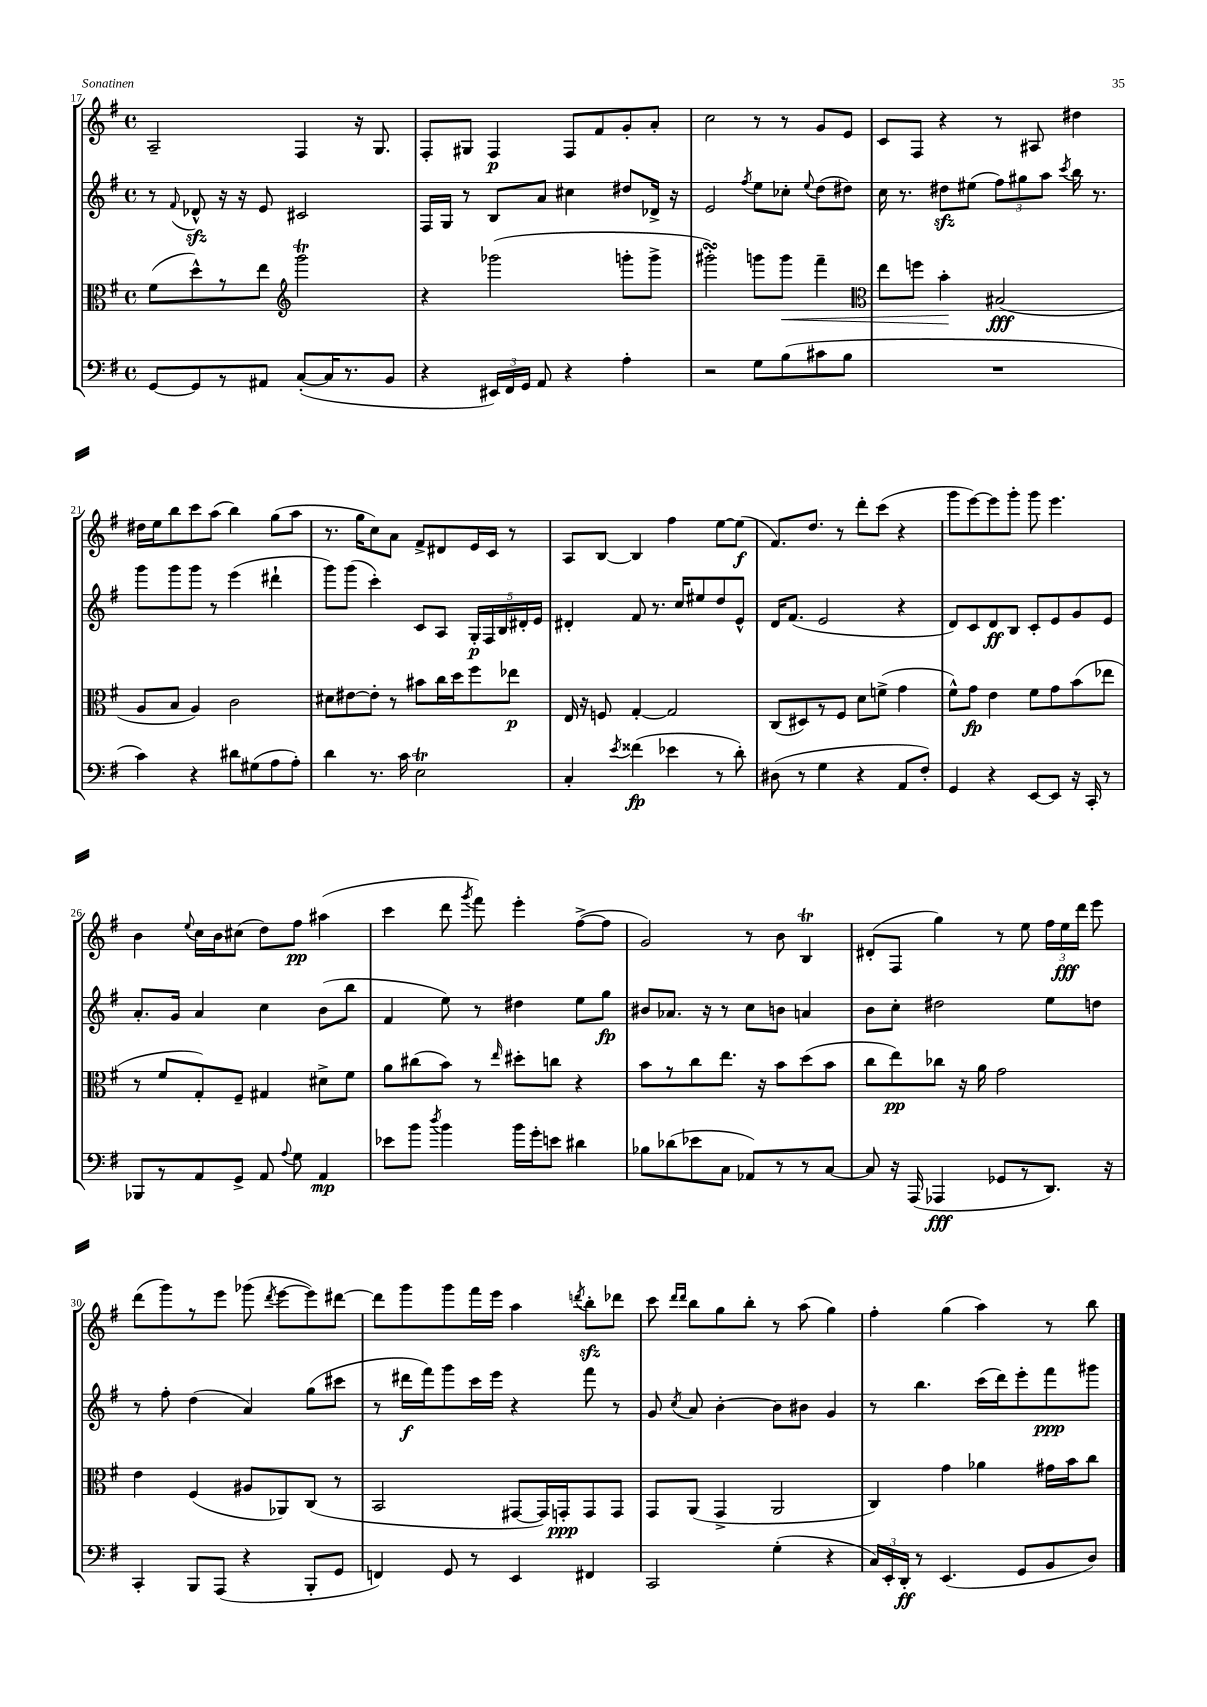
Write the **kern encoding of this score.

**kern	**dynam	**kern	**dynam	**kern	**dynam	**kern	**dynam
*part4	*part4	*part3	*part3	*part2	*part2	*part1	*part1
*staff4	*staff4	*staff3	*staff3	*staff2	*staff2	*staff1	*staff1
*clefF4	*	*clefC3	*	*clefG2	*	*clefG2	*
*k[f#]	*	*k[f#]	*	*k[f#]	*	*k[f#]	*
*M4/4	*	*M4/4	*	*M4/4	*	*M4/4	*
*met(c)	*	*met(c)	*	*met(c)	*	*met(c)	*
=17	=17	=17	=17	=17	=17	=17	=17
[8GG/L	.	(8f#\L	.	8r	.	2A~/	.
.	.	.	.	8qqf#/	.	.	.
8GG/]	.	8dd^^\)	.	8d-Xzz^^/	.	.	.
8r	.	8r	.	16r	.	.	.
.	.	.	.	16r	.	.	.
8AA#X/J	.	8ee\J	.	8e/	.	.	.
*	*	*clefG2	*	*	*	*	*
([8C'/L	.	2gggT\	.	2c#X/	.	4F#/	.
16C/K]	.	.	.	.	.	.	.
8.r	.	.	.	.	.	.	.
.	.	.	.	.	.	16r	.
.	.	.	.	.	.	8.G/	.
8BB/J	.	.	.	.	.	.	.
=18	=18	=18	=18	=18	=18	=18	=18
4r	.	4r	.	16F#/LL	.	8F#'/L	.
.	.	.	.	16G/JJ	.	.	.
.	.	.	.	8r	.	8G#X/J	.
24EE#X/LL)	.	(2ggg-X\	.	8B/L	.	4F#/	p
24FF#/	.	.	.	.	.	.	.
24GG/JJ	.	.	.	.	.	.	.
8AA/	.	.	.	8a/J	.	.	.
4r	.	.	.	4cc#X\	.	8F#/L	.
.	.	.	.	.	.	8f#/	.
4A'\	.	8gggn'\L	.	8dd#X/L	.	8g'/	.
.	.	8ggg^\J	.	16d-X^/Jk	.	8a'/J	.
.	.	.	.	16r	.	.	.
=19	=19	=19	=19	=19	=19	=19	=19
2r	.	2ggg#XsSsS'\)	.	2e/	.	2cc\	.
.	.	.	.	8qff#/	.	.	.
8G\L	.	8gggn\L	.	8ee\L	.	8r	.
!	!	!	!LO:HP:b	!	!	!	!
(8B\	.	8ggg\J	<	8cc-X'\J	.	8r	.
.	.	.	.	8qqee/	.	.	.
8c#X\	.	4fff#~\	.	(8dd\L	.	8g/L	.
8B\J	.	.	.	8dd#X\J)	.	8e/J	.
=20	=20	=20	=20	=20	=20	=20	=20
*	*	*clefC3	*	*	*	*	*
1r	.	8ee\L	.	16cc\	.	8c/L	.
.	.	.	.	8.r	.	.	.
.	.	8ffn\J	.	.	.	8F#/J	.
.	.	4b'\	.	8dd#Xzz\L	.	4r	.
.	.	.	.	(8ee#X\J	.	.	.
.	.	(2B#X/	[ fff	12ff#\L)	.	8r	.
.	.	.	.	12gg#X\	.	.	.
.	.	.	.	.	.	8A#X/	.
.	.	.	.	12aa\J	.	.	.
.	.	.	.	8qccc/	.	.	.
.	.	.	.	16bb\	.	4dd#X\	.
.	.	.	.	8.r	.	.	.
!!LO:LB:g=z
=21	=21	=21	=21	=21	=21	=21	=21
4c\)	.	8A/L	.	8ggg\L	.	16dd#X\LL	.
.	.	.	.	.	.	16ee\J	.
.	.	8B/J	.	8ggg\	.	8bb\	.
4r	.	4A/)	.	8ggg\J	.	8ccc\	.
.	.	.	.	8r	.	(8aa\J	.
8d#X\L	.	2c\	.	(4eee\	.	4bb\)	.
(8G#X\	.	.	.	.	.	.	.
8A\	.	.	.	4ddd#X`\	.	(8gg\L	.
8A'\J)	.	.	.	.	.	8aa\J	.
=22	=22	=22	=22	=22	=22	=22	=22
4d\	.	8d#X\L	.	8ggg\L)	.	8.r	.
.	.	[8e#X\	.	(8ggg\J	.	.	.
.	.	.	.	.	.	16gg\KL	.
8.r	.	8e#'\J]	.	4ccc'\)	.	8cc\)	.
.	.	8r	.	.	.	8a\J	.
16c\	.	.	.	.	.	.	.
2ET\	.	8b#X\L	.	8c/L	.	8f#^/L	.
.	.	16cc\L	.	8A/J	.	8d#X/	.
.	.	16dd\J	.	.	.	.	.
.	.	8ff#\	.	20G'/LL	p	16e/L	.
.	.	.	.	20F#/	.	.	.
.	.	.	.	.	.	16c/JJ	.
.	.	.	.	20B/	.	.	.
.	.	8ee-X\J	p	.	.	8r	.
.	.	.	.	20d#X'/	.	.	.
.	.	.	.	20e/JJ	.	.	.
=23	=23	=23	=23	=23	=23	=23	=23
4C'/	.	16E/	.	4d#X'/	.	8A/L	.
.	.	16r	.	.	.	.	.
.	.	8Fn/	.	.	.	[8B/J	.
8qe/	.	.	.	.	.	.	.
(4f##X\	fp	[4G'/	.	8f#/	.	4B/]	.
.	.	.	.	8.r	.	.	.
4e-X\	.	2G/]	.	.	.	4ff#\	.
.	.	.	.	16cc/KL	.	.	.
.	.	.	.	8ee#X/	.	.	.
8r	.	.	.	8dd/	.	[8ee\L	.
8d'\)	.	.	.	8e^^/J	.	(8ee\J]	f
=24	=24	=24	=24	=24	=24	=24	=24
(8D#X\	.	(8C/L	.	16d/KL	.	8.f#/L)	.
.	.	.	.	(8.f#/J	.	.	.
8r	.	8D#X/)	.	.	.	.	.
.	.	.	.	.	.	8.dd/J	.
4G\	.	8r	.	2e/	.	.	.
.	.	8F#/J	.	.	.	8r	.
4r	.	8d\L	.	.	.	8ddd'\L	.
.	.	(8fn^\J	.	.	.	(8ccc\J	.
8AA/L	.	4g\	.	4r	.	4r	.
8F#'/J)	.	.	.	.	.	.	.
=25	=25	=25	=25	=25	=25	=25	=25
4GG/	.	8f#^^\L)	.	8d/L)	.	8ggg\L	.
.	.	8g\J	fp	8c/	.	[8eee\)	.
4r	.	4e\	.	8d/	ff	8eee\]	.
.	.	.	.	8B/J	.	8ggg'\J	.
[8EE/L	.	8f#\L	.	8c'/L	.	8ggg\	.
8EE/J]	.	8g\	.	8e/	.	4.eee\	.
16r	.	(8b\	.	8g/	.	.	.
16CC'/	.	.	.	.	.	.	.
8r	.	8ee-X\J	.	8e/J	.	.	.
!!LO:LB:g=z
=26	=26	=26	=26	=26	=26	=26	=26
8BBB-X/L	.	8r	.	8.a'/L	.	4b\	.
8r	.	8f#/L	.	.	.	.	.
.	.	.	.	16g/Jk	.	.	.
.	.	.	.	.	.	8qqee/	.
8AA/	.	8G'/)	.	4a/	.	16cc\LL	.
.	.	.	.	.	.	16b\J	.
8GG^/J	.	8F#~/J	.	.	.	(8cc#X\J	.
8AA/	.	4G#X/	.	4cc\	.	8dd\L)	.
8qqA/	.	.	.	.	.	.	.
8G\	.	.	.	.	.	8ff#\J	pp
4AA/	mp	8d#X^\L	.	(8b\L	.	(4aa#X\	.
.	.	8f#\J	.	8bb\J	.	.	.
=27	=27	=27	=27	=27	=27	=27	=27
8e-X\L	.	8a\L	.	4f#/	.	4ccc\	.
8b\J	.	(8cc#X\	.	.	.	.	.
8qdd/	.	.	.	.	.	.	.
4b\	.	8b\J)	.	8ee\)	.	8ddd\	.
.	.	.	.	.	.	8qggg/	.
.	.	8r	.	8r	.	8fff#\)	.
.	.	16qqee/	.	.	.	.	.
16b\LL	.	8dd#X'\L	.	4dd#X\	.	4eee'\	.
16g'\J	.	.	.	.	.	.	.
8en\J	.	8ccn\J	.	.	.	.	.
4d#X\	.	4r	.	8ee\L	.	([8ff#^\L	.
.	.	.	.	8gg\J	fp	8ff#\J]	.
=28	=28	=28	=28	=28	=28	=28	=28
8B-X\L	.	8b\L	.	8b#X/L	.	2g/)	.
(8d-X\	.	8r	.	8.a-X/J	.	.	.
8e-X\	.	8cc\	.	.	.	.	.
.	.	.	.	16r	.	.	.
8C\J	.	8.ee\J	.	8r	.	.	.
8AA-X/L)	.	.	.	8cc\L	.	8r	.
.	.	16r	.	.	.	.	.
8r	.	8b\L	.	8bn\J	.	8b\	.
8r	.	(8dd\	.	4an/	.	4Bt/	.
[8C/J	.	8b\J	.	.	.	.	.
=29	=29	=29	=29	=29	=29	=29	=29
8C/]	.	8cc\L	.	8b\L	.	(8d#X'/L	.
16r	.	8ee\)	pp	8cc'\J	.	8F#/J	.
(16AAA/	.	.	.	.	.	.	.
4AAA-X/	fff	8cc-X\J	.	2dd#X\	.	4gg\)	.
.	.	16r	.	.	.	.	.
.	.	16a\	.	.	.	.	.
8GG-X/L	.	2g\	.	.	.	8r	.
8r	.	.	.	.	.	8ee\	.
8.DD/J)	.	.	.	8ee\L	.	24ff#\LL	.
.	.	.	.	.	.	24ee\	fff
.	.	.	.	.	.	24ddd\JJ	.
.	.	.	.	8ddn\J	.	8eee\	.
16r	.	.	.	.	.	.	.
!!LO:LB:g=z
=30	=30	=30	=30	=30	=30	=30	=30
4CC'/	.	4e\	.	8r	.	(8ddd\L	.
.	.	.	.	8ff#'\	.	8ggg\)	.
8BBB/L	.	(4F#/	.	(4dd\	.	8r	.
(8AAA/J	.	.	.	.	.	8eee\J	.
4r	.	8A#X/L	.	4a/)	.	(8ggg-X\	.
.	.	.	.	.	.	8qddd/	.
.	.	8AA-X/)	.	.	.	[8eee\L	.
8BBB'/L	.	(8C/J	.	(8gg\L	.	8eee\])	.
8GG/J	.	8r	.	8ccc#X\J	.	[8ddd#X\J	.
=31	=31	=31	=31	=31	=31	=31	=31
4FFn/)	.	2BB/	.	8r	.	8ddd#\L]	.
.	.	.	.	16ddd#X\LL	f	8ggg\	.
.	.	.	.	16fff#\J)	.	.	.
8GG/	.	.	.	8ggg\	.	8ggg\	.
8r	.	.	.	16ccc\L	.	16fff#\L	.
.	.	.	.	16eee\JJ	.	16eee\JJ	.
4EE/	.	[8GG#X/L	.	4r	.	4aa\	.
.	.	16GG#/L])	.	.	.	.	.
.	.	16GGn'/J	ppp	.	.	.	.
.	.	.	.	.	.	8qdddn/	.
4FF#X/	.	8GG/	.	8fff#\	.	8bbzz'\L	.
.	.	8GG/J	.	8r	.	8ddd-X\J	.
=32	=32	=32	=32	=32	=32	=32	=32
2CC/	.	8GG/L	.	8g/	.	8ccc\	.
.	.	.	.	.	.	16qqddd/LL	.
.	.	.	.	8qcc/	.	16qqddd/JJ	.
.	.	(8AA/J	.	8a/	.	8bb\L	.
.	.	4GG^/	.	[4b'\	.	8gg\	.
.	.	.	.	.	.	8bb'\J	.
(4G'\	.	2AA/	.	8b\L]	.	8r	.
.	.	.	.	8b#X\J	.	(8aa\	.
4r	.	.	.	4g/	.	4gg\)	.
=33	=33	=33	=33	=33	=33	=33	=33
24C/LL)	.	4C/)	.	8r	.	4ff#'\	.
24EE'/	.	.	.	.	.	.	.
24DD'/JJ	ff	.	.	.	.	.	.
8r	.	.	.	4.bb\	.	.	.
(4.EE/	.	4g\	.	.	.	(4gg\	.
.	.	4a-X\	.	(16ccc\LL	.	4aa\)	.
.	.	.	.	16ddd\J)	.	.	.
8GG/L	.	.	.	8eee'\	.	.	.
8BB/	.	16g#X\LL	.	8fff#\	ppp	8r	.
.	.	16b\J	.	.	.	.	.
8D/J)	.	8cc\J	.	8ggg#X\J	.	8bb\	.
==	==	==	==	==	==	==	==
*-	*-	*-	*-	*-	*-	*-	*-
